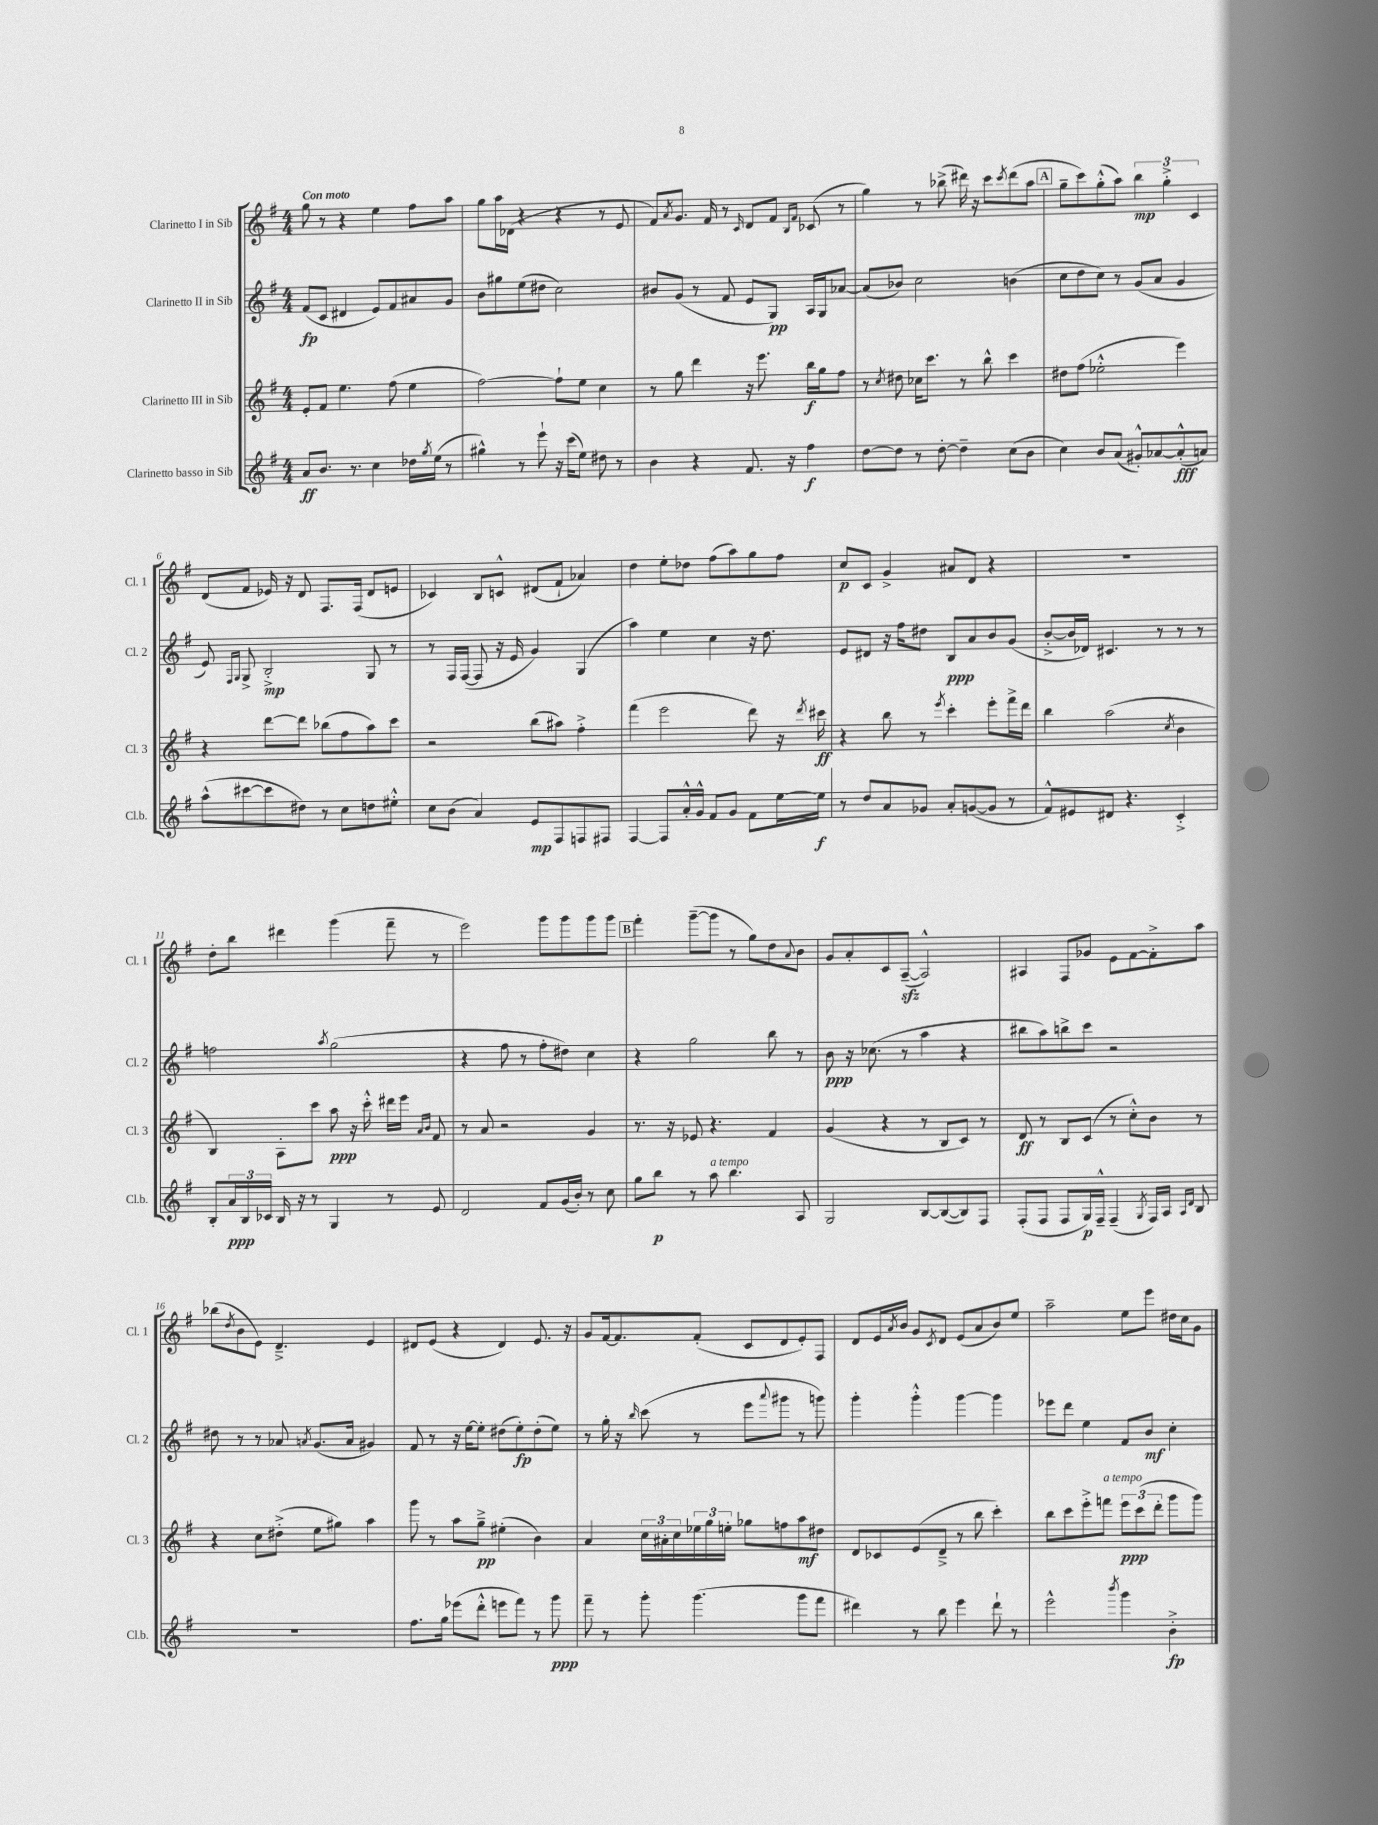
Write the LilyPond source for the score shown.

<<
\new StaffGroup <<
\new Staff = "s0" \with { instrumentName = "Clarinetto I in Sib" shortInstrumentName = "Cl. 1" } {
    \clef treble \key g \major \numericTimeSignature \time 4/4 \tempo "Con moto"
    g''8 r8 r4 e''4 fis''8 a''8 |
    g''8 a''16 des'16( r4 r4 r8 e'8 |
    fis'8) \acciaccatura { a'8 } g'8. fis'16 r8 \grace { c'16 } d'8 fis'8 \grace { b16 fis'16 } ces'8( r8 |
    g''4) r8 bes''8->( dis'''16) r16 c'''8 \acciaccatura { c'''8 } dis'''8( a''8 |
    \mark \markup { \box "A" } g''8-- c'''8) g''8-.-^( a''8) \tuplet 3/2 { b''4\mp g''4-.-> c'4 } |
    d'8( fis'8 ees'16) r16 d'8 fis8. fis16( d'8 e'8 |
    ces'4) b8 c'8-^ dis'8( fis'8-! aes'4) |
    d''4 e''8-. des''8 fis''8( a''8) g''8 fis''8 |
    c''8\p c'8 g'4-> ais'8 d'8 r4 |
    R1 |
    d''8-. b''8 dis'''4 g'''4( fis'''8-- r8 |
    e'''2) g'''8 g'''8 g'''8 g'''8 |
    \mark \markup { \box "B" } fis'''4-. g'''8~--( g'''8 r8 g''8) d''8 \appoggiatura { a'8 } b'8 |
    g'8 a'8-. c'8 a8~--\sfz( a2-^) |
    ais4 fis8 ges'8 e'8 fis'8~ fis'8-.-> a''8 |
    bes''8( \acciaccatura { d''8 } b'8 e'8) d'4.---> e'4 |
    dis'8 e'8( r4 dis'4) e'8. r16 |
    g'8 fis'16~ fis'8. fis'8-.( c'8 d'8 e'8-.) fis8 |
    d'8 e'16 \acciaccatura { a'8 } b'16 g'8 \acciaccatura { c'8 } d'8 e'8( a'8 b'8) e''8 |
    a''2-- e''8 e'''8 dis''16 c''16 g'8 \bar "|." |
}
\new Staff = "s1" \with { instrumentName = "Clarinetto II in Sib" shortInstrumentName = "Cl. 2" } {
    \clef treble \key g \major \numericTimeSignature \time 4/4
    fis'8\fp( c'8 dis'4 e'8) fis'8 ais'8 g'8 |
    b'8 gis''8 e''8( dis''8 c''2) |
    bis'8 g'8( r8 fis'8 e'8 g8\pp) a16 g16 aes'8~ |
    aes'8( bes'8) c''2 b'4( |
    \mark \markup { \box "A" } c''8 d''8 c''8) r8 g'8( a'8 g'4 |
    e'8) \grace { fis16 g16 } g8-> b2-.->\mp g8 r8 |
    r8 fis16 fis16~( fis8 r16 e'16 g'4) g4( |
    a''4) e''4 c''4 r16 d''8. |
    e'8 dis'8 r16 fis''16 dis''8 b8\ppp a'8 b'8 g'8( |
    b'8~-.-> b'16 des'16) cis'4. r8 r8 r8 |
    f''2 \acciaccatura { a''8 } g''2( |
    r4 fis''8 r8 fis''8-. dis''8) c''4 |
    \mark \markup { \box "B" } r4 g''2 b''8 r8 |
    b'8\ppp r16 ces''8.( r8 a''4 r4 |
    bis''8 a''8) b''8-> c'''8 r2 |
    dis''8 r8 r8 aes'8 \acciaccatura { a'8 } g'8.( a'16 gis'4) |
    fis'8 r8 r16 e''16~ e''8-. dis''8( e''8-.\fp) dis''8-.( e''8) |
    r8 g''16-. r16 \grace { b''16 } c'''8( r8 e'''8 \appoggiatura { a'''8 } gis'''8 r8 g'''8) |
    g'''4-. g'''4-.-^ g'''4~ g'''4 |
    ees'''8 d'''8 e''4 fis'8 b'8\mf c''4-. \bar "|." |
}
\new Staff = "s2" \with { instrumentName = "Clarinetto III in Sib" shortInstrumentName = "Cl. 3" } {
    \clef treble \key g \major \numericTimeSignature \time 4/4
    e'8-. fis'8 e''4. fis''8( e''4 |
    fis''2~) fis''8-! e''8 c''4 |
    r8 g''8 d'''4 r16 e'''8. b''16\f g''16 fis''8 |
    r8 \acciaccatura { c''8 } dis''8 ces''16 c'''8. r8 b''8-^ c'''4 |
    \mark \markup { \box "A" } dis''8 fis''8( ees''2-.-^ e'''4) |
    r4 d'''8~ d'''8 bes''8( fis''8 a''8) c'''8 |
    r2 b''8( ais''8) fis''4-.-> |
    fis'''4( e'''2 d'''8) r16 \acciaccatura { d'''8 } cis'''16\ff |
    r4 b''8 r8 \acciaccatura { e'''8 } c'''4-. e'''8-. fis'''16-> d'''16 |
    b''4 a''2( \acciaccatura { c''8 } b'4 |
    b4) a8-. c'''8 a''8\ppp r16 c'''16-.-^ dis'''16 e'''16 \grace { a'16 b'16 } fis'8 |
    r8 a'8 r2 g'4 |
    \mark \markup { \box "B" } r8. r16 ees'8 r4. fis'4 |
    g'4( r4 r8 b8 c'8) r8 |
    d'8\ff r8 b8 c'8( r8 c''8-.-^) b'8 r8 |
    r4 c''8 dis''8-.->( e''8 gis''8) a''4 |
    g'''8 r8 a''8 g''8--->\pp eis''4-.( b'4) |
    a'4 \tuplet 3/2 { c''16 ais'16-. c''16 } \tuplet 3/2 { ees''16 g''16 e''16-. } ges''8 f''8 a''8\mf dis''8 |
    d'8 ces'8 e'8( d'8---> r8 b''8 c'''4-.) |
    b''8 c'''8 e'''8-.-> f'''8^\markup { \italic "a tempo" } \tuplet 3/2 { e'''8\ppp c'''8( d'''8-. } g'''8 g'''8) \bar "|." |
}
\new Staff = "s3" \with { instrumentName = "Clarinetto basso in Sib" shortInstrumentName = "Cl.b." } {
    \clef treble \key g \major \numericTimeSignature \time 4/4
    a'8\ff b'8. r8. c''4 des''16 \acciaccatura { g''8 } e''16( r8 |
    gis''4-^) r8 e'''8-! r16 c'''16( e''8) dis''8 r8 |
    b'4 r4 fis'8. r16 fis''4\f |
    d''8~ d''8 r8 d''8~-. d''4-- c''8( b'8 |
    \mark \markup { \box "A" } c''4) b'8 a'8( gis'8-.-^) aes'8~ aes'8-.-^\fff( a'8) |
    a''8-^( cis'''8~ cis'''8 dis''8) r8 c''8 d''8 eis''8-.-^ |
    c''8 b'8( a'4) e'8\mp fis8 f8 fis8 |
    fis4~ fis8 a'16-.-^ g'16-^ fis'8 g'8 fis'8 e''16~ e''16\f |
    r8 d''8 a'8 ges'8 a'8-. g'8~( g'8 r8 |
    fis'8-^) eis'8 dis'8 r4. c'4-.-> |
    b8-. \tuplet 3/2 { a'16\ppp b16 ces'16 } b16 r16 r8 g4 r8 e'8 |
    d'2 fis'8 g'16( b'16-.) r8 c''8 |
    \mark \markup { \box "B" } g''8 b''8\p r8 a''8^\markup { \italic "a tempo" } b''4. a8 |
    g2 b8~ b8~( b8) fis8 |
    fis8-.( fis8 fis8 g16\p) fis16---^ fis4--( \acciaccatura { g8 } fis16) a16 \grace { a16 d'16 } b8 |
    R1 |
    fis''8. g''16 ees'''8( d'''8-.-^ e'''8 fis'''8) r8 g'''8\ppp |
    fis'''8-- r8 g'''8-. g'''4.( g'''8 fis'''8 |
    dis'''4) r8 b''8 e'''4 dis'''8-! r8 |
    e'''2-^ \acciaccatura { b'''8 } g'''4 b'4-.->\fp \bar "|." |
}
>>
>>
